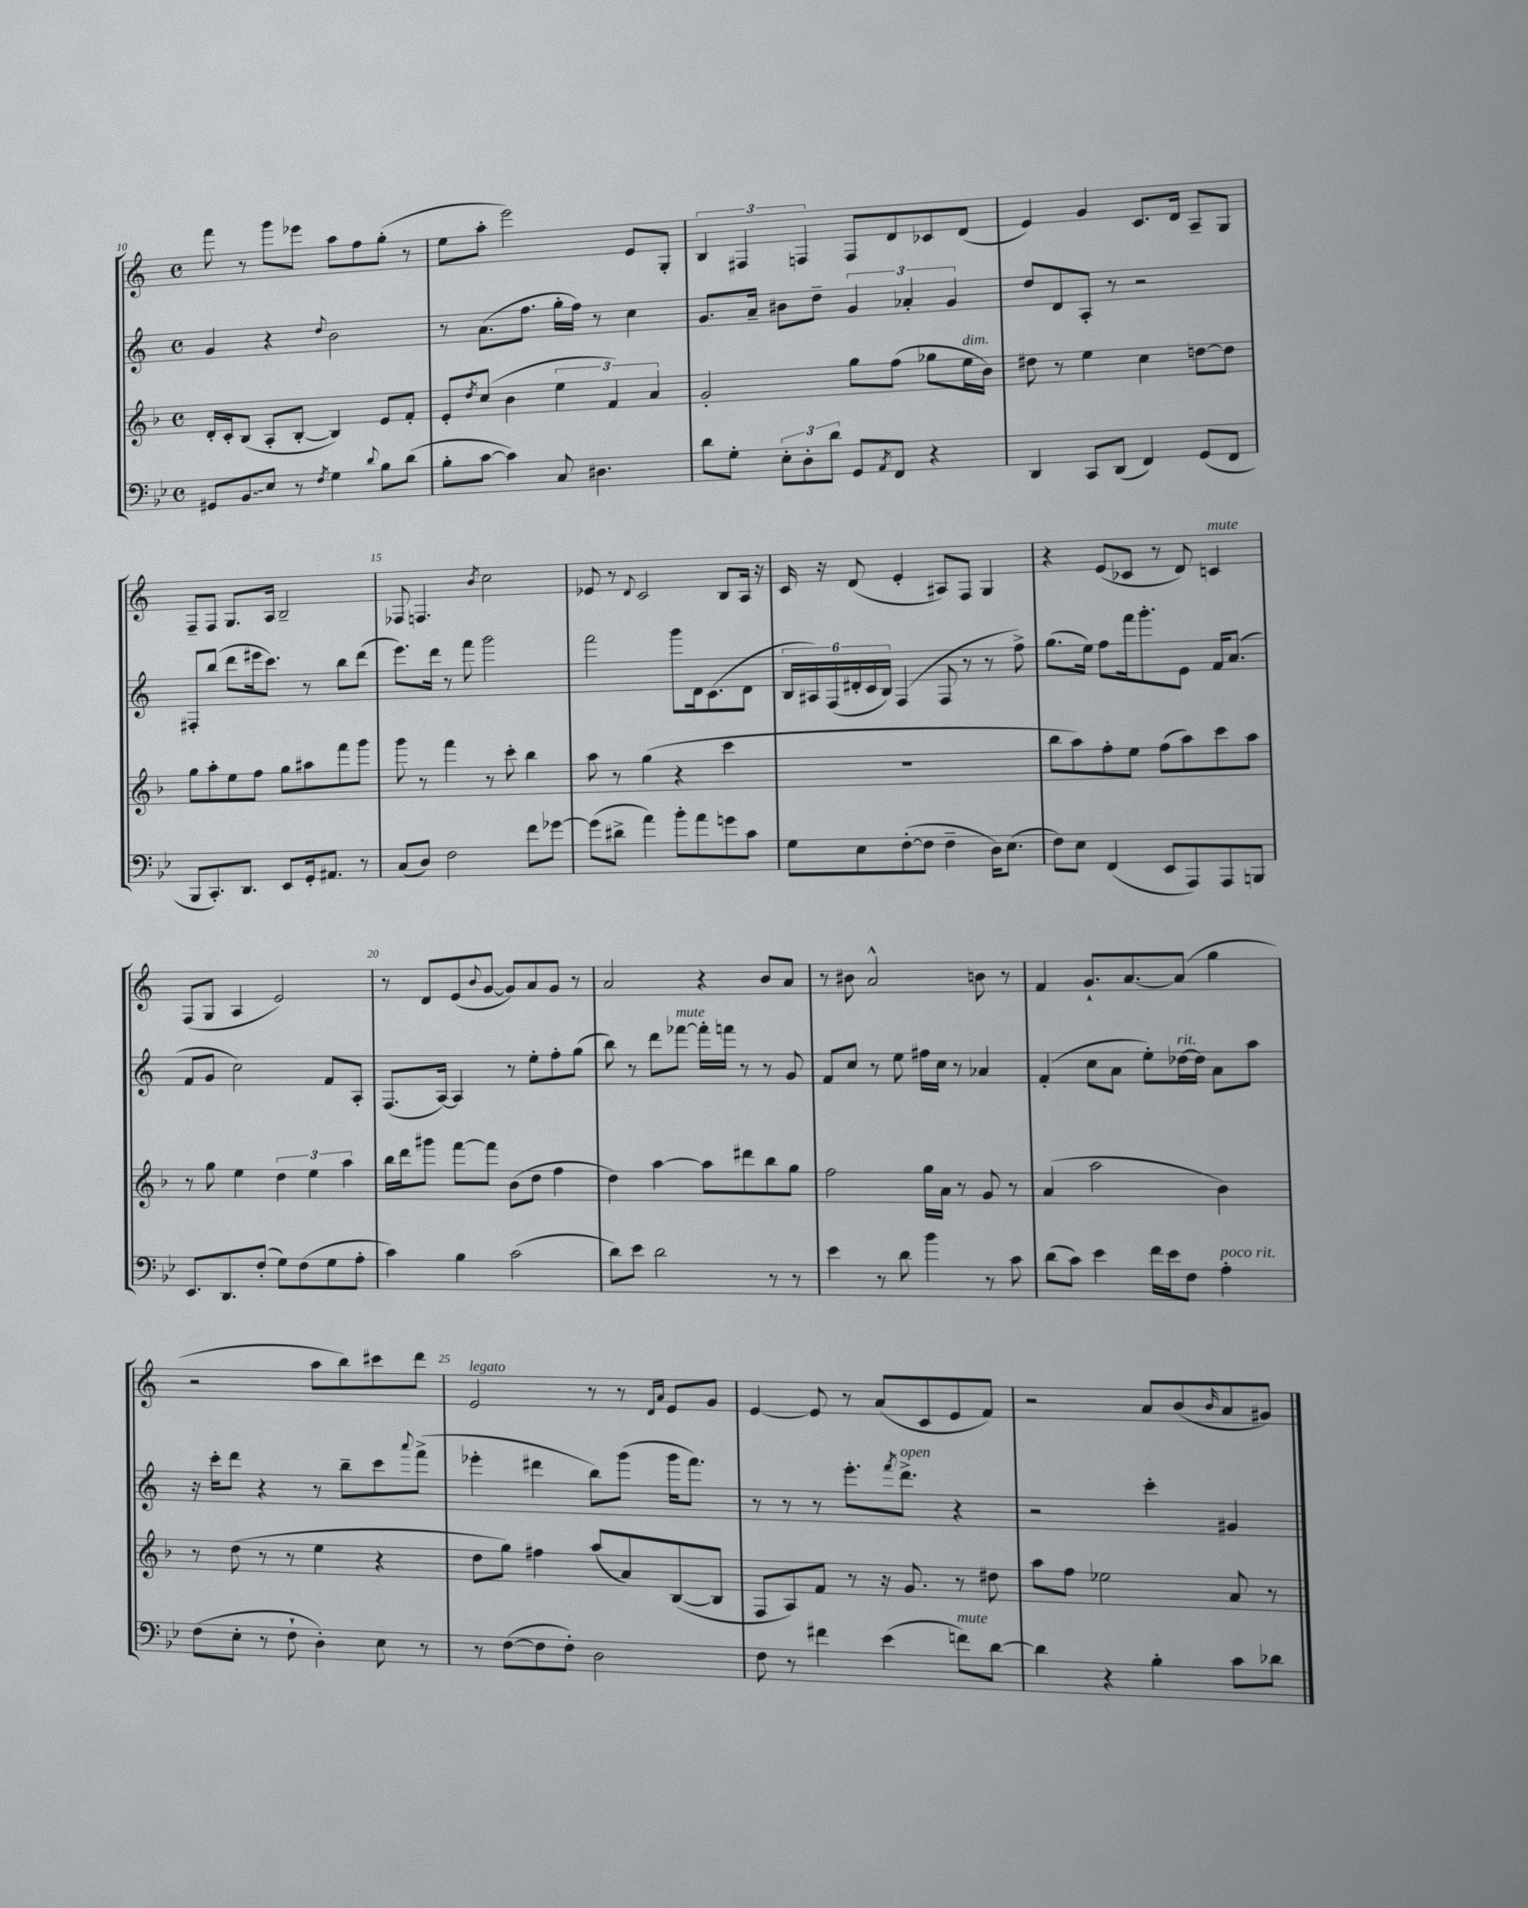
<<
\new StaffGroup <<
\new Staff = "s0" {
    \clef treble \key c \major \defaultTimeSignature \time 4/4
    f'''8 r8 g'''8 ees'''8 a''8 f''8 g''8-.( r8 |
    e''8 a''8-. e'''2) e'8 g8-. |
    \tuplet 3/2 { b4 fis4 f4 } f8 d'8 ces'8 d'8( |
    e'4) g'4 c'8. d'16 a8-- g8 |
    f8-- f8 g8. a16 b2-- |
    fes8 f4. \acciaccatura { b'8 } c''2 |
    ees'8 r8 \appoggiatura { d'8 } c'2 b8 a16 r16 |
    c'16 r16 d'8( e'4-. ais8) f8 g4 |
    r4 e'8( ces'8 r8 d'8) c'4^\markup { \italic "mute" } |
    f8( g8 a4 e'2) |
    r8 d'8 e'8( \appoggiatura { b'8 } g'8~ g'8) a'8 g'8 r8 |
    a'2 r4 b'8 a'8 |
    r8 bis'8 a'2-^ b'8 r8 |
    f'4 g'8.-! a'8.~ a'8( g''4 |
    r2 a''8 b''8) cis'''8 d'''8 |
    e'2^\markup { \italic "legato" } r8 r8 \grace { d'16 a'16 } e'8 g'8 |
    e'4~ e'8 r8 a'8( c'8 e'8 f'8) |
    r2 a'8 b'8( \grace { b'16 } a'8 gis'8) \bar "|." |
}
\new Staff = "s1" {
    \clef treble \key c \major \defaultTimeSignature \time 4/4
    g'4 r4 \appoggiatura { d''8 } b'2 |
    r8 a'8.( f''8. g''16-. f''16) r8 c''4 |
    g'8. a'16-- bis'8 d''8-- \tuplet 3/2 { g'4 aes'4-. g'4 } |
    d''8 d'8 a8-. r8 r2 |
    fis8-. b''8( d'''8 eis'''16 c'''8.) r8 b''8 d'''8( |
    e'''8.) d'''16 r8 f'''8 g'''2 |
    f'''2 g'''8 d'16 c'8.( d'8 |
    \tuplet 6/4 { b16 ais16) f16( dis'16-. c'16 b16) } f4( f8 r8 r8 f''8->) |
    g''8.( e''16) f''8 f'''16 g'''8.-. e'8 f'16 a'8.( |
    f'8 g'8 c''2) f'8 a8-. |
    f8.( a16~) a4 r8 e''8-. f''8-. g''8( |
    b''8) r8 d'''8 fes'''8~^\markup { \italic "mute" } fes'''16-. f'''16 r8 r8 g'8 |
    f'8 c''8 r8 e''8 fis''16 c''16 r8 aes'4 |
    f'4-.( c''8 a'8 e''8-.) des''16~^\markup { \italic "rit." } des''16 a'8 a''8 |
    r16 c'''16-. d'''8 r4 r8 b''8-- c'''8 \appoggiatura { a'''8 } f'''8->( |
    ees'''4-. dis'''4 b''8) g'''8( g'''16 f'''8.) |
    r8 r8 r8 e'''8.-. \acciaccatura { f'''8 } d'''8.->^\markup { \italic "open" } r4 |
    r2 c'''4-. gis'4 \bar "|." |
}
\new Staff = "s2" {
    \clef treble \key f \major \defaultTimeSignature \time 4/4
    d'16-. c'16-. bes8( a8-. bes8~-. bes4) e'8 f'8-. |
    e'8-. \acciaccatura { d''8 } c''8( bes'4 \tuplet 3/2 { e''4 f'4) a'4 } |
    g'2-. g''8 f''8( ges''8 e''16^\markup { \italic "dim." } bes'16) |
    dis''8 r8 e''4 c''4 d''8~ d''8 |
    g''8 a''8-. e''8 f''8 g''8 ais''8 f'''8 g'''8 |
    g'''8 r8 f'''4 r8 c'''8-. bes''4 |
    a''8 r8 g''4( r4 c'''4 |
    R1 |
    bes''8 a''8) f''8-. e''8 f''8( a''8) c'''8 a''8 |
    r8 g''8 e''4 \tuplet 3/2 { d''4 e''4 a''4 } |
    bes''16 d'''16 gis'''8 f'''8~ f'''8 bes'8( d''8 f''4 |
    d''4) a''4~ a''8 dis'''8 bes''8 g''8 |
    f''2 g''16 a'16 r8 g'8 r8 |
    a'4( a''2 bes'4) |
    r8 d''8( r8 r8 e''4 r4 |
    d''8 g''8) fis''4 a''8( a'8) bes8~( bes8 |
    f8 a8) f'8 r8 r16 g'8. r8 dis''8 |
    a''8 f''8 ees''2 a'8 r8 \bar "|." |
}
\new Staff = "s3" {
    \clef bass \key bes \major \defaultTimeSignature \time 4/4
    gis,8 \once \override Glissando.style = #'zigzag bes,8\glissando ees8 r8 \acciaccatura { f8 } g4 \appoggiatura { d'8 } bes8 d'8( |
    bes8-. c'8~ c'4) c8 dis4. |
    d'8 g8-. \tuplet 3/2 { ees8-. d8-. d'8 } g,8 \acciaccatura { a,8 } f,8 r4 |
    d,4 c,8 d,8( f,4) g,8( f,8 |
    bes,,8 c,8.-.) d,8. ees,8 g,16-. ais,8. r8 |
    c8( d8) f2 f'8 ges'8~ |
    ges'8( dis'8-> a'4) bes'8-. a'8 g'8 c'8 |
    g8 ees8 f8~-.( f8 f4-- d16) ees8.( |
    f8) ees8 f,4( ees,8 a,,8) a,,8 b,,8 |
    ees,8. d,8. f8-.( g8) f8( g8 a8-. |
    c'4) bes4 c'2( |
    d'8) ees'8 d'2 r8 r8 |
    ees'4 r8 d'8 bes'4 r8 c'8 |
    d'8( c'8) ees'4 f'16 ees'16 f8 a4-.^\markup { \italic "poco rit." } |
    f8( ees8-. r8 f8-! d4-.) ees8 r8 |
    r8 f8~( f8 f8-.) d2 |
    f8 r8 fis'4 ees'4( f'8^\markup { \italic "mute" }) d'8~ |
    d'4 r4 bes4-. c'8 des'8 \bar "|." |
}
>>
>>
\layout { \context { \Score currentBarNumber = #10 \override BarNumber.break-visibility = ##(#f #t #t) barNumberVisibility = #(every-nth-bar-number-visible 5) } }
